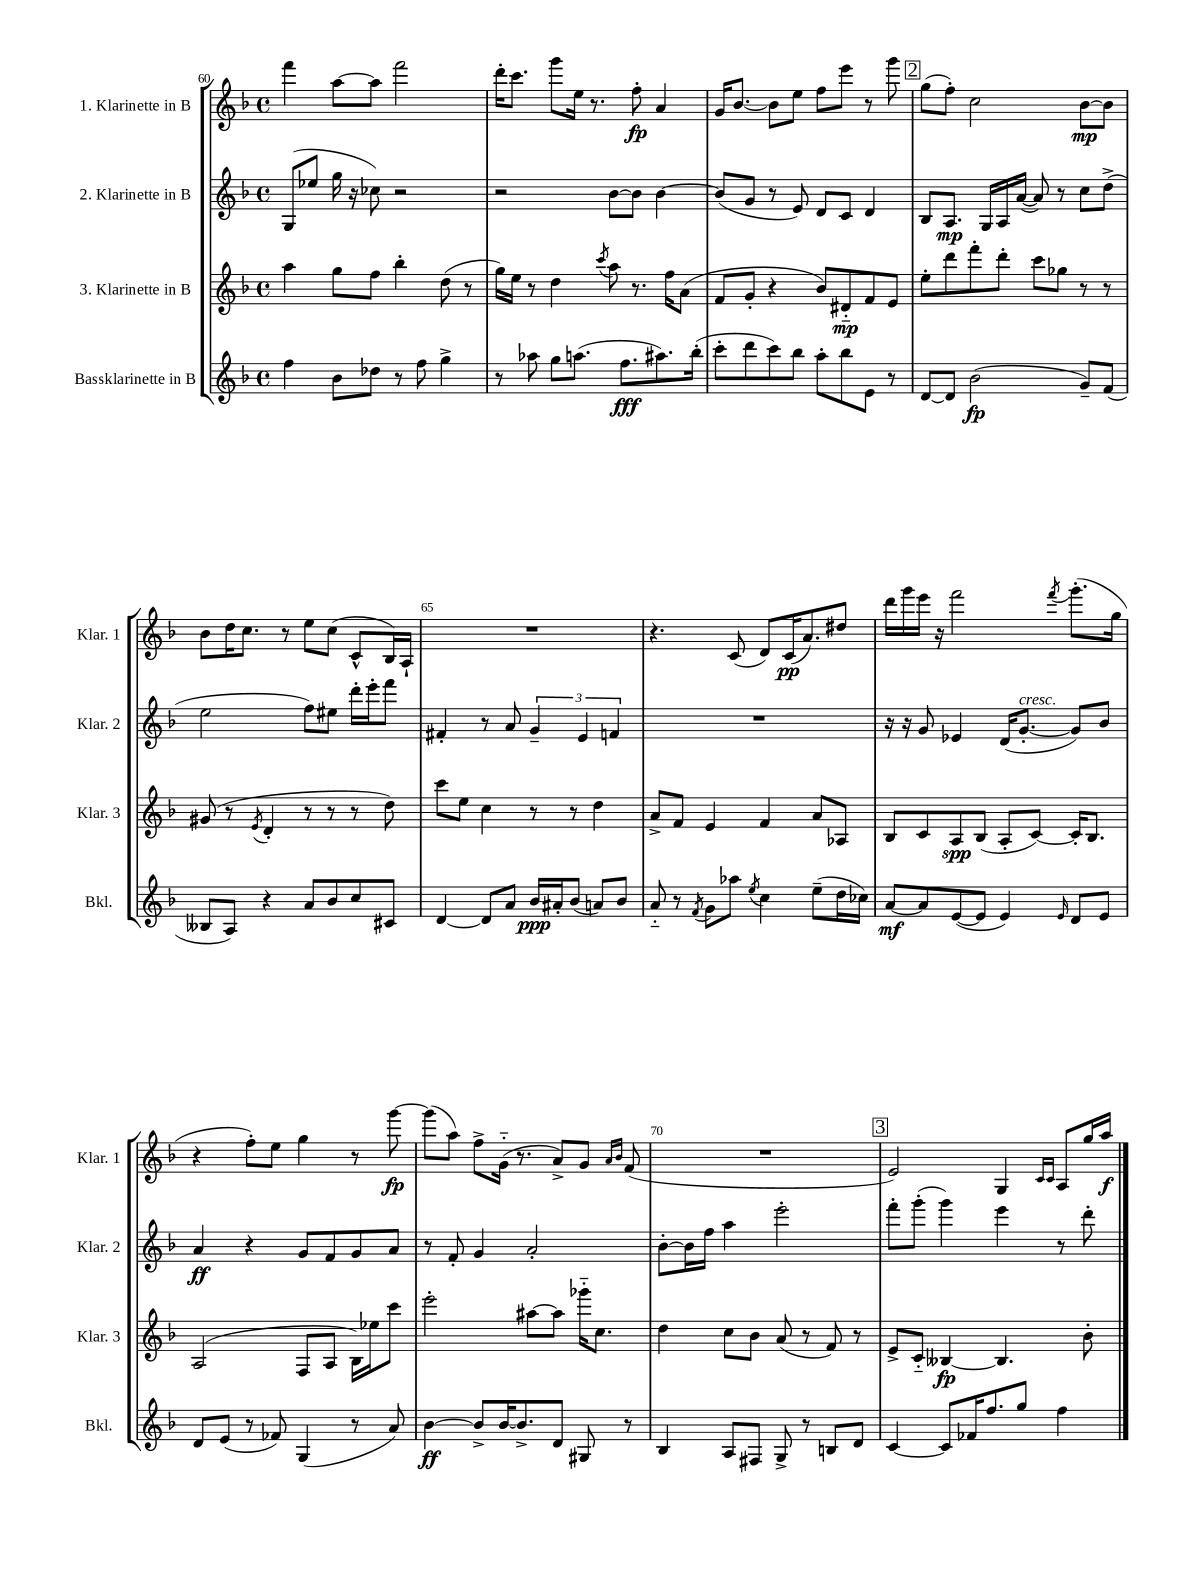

**kern	**kern	**kern	**kern
*staff4	*staff3	*staff2	*staff1
*clefG2	*clefG2	*clefG2	*clefG2
*k[b-]	*k[b-]	*k[b-]	*k[b-]
*M4/4	*M4/4	*M4/4	*M4/4
*met(c)	*met(c)	*met(c)	*met(c)
4ff\	4aa\	(8G/L	4fff\
.	.	8ee-/J	.
8b-\L	8gg\L	16gg\	[8aa\L
.	.	16r	.
8dd-\J	8ff\J	8cc-\)	8aa\]J
8r	4bb-'\	2r	2fff\
8ff\	.	.	.
4gg^\	(8dd\	.	.
.	8r	.	.
=	=	=	=
8r	16gg\LL)	2r	16ddd'\LK
.	16ee\JJ	.	8.ccc\J
8aa-\	8r	.	.
8gg\L	4dd\	.	8ggg\L
(8.aa\J	.	.	16ee\Jk
.	.	.	8.r
.	8qccc/	.	.
.	8aa\	[8b-\L	.
8.ff\L	.	.	.
.	8.r	8b-\]J	8ff'\
8.aa#\)	.	[4b-\	4a/
.	16ff\LK	.	.
.	(8a\J	.	.
(16bb-'\Jk	.	.	.
=	=	=	=
8ccc'\L	8f/L	(8b-/]L	16g/LK
.	.	.	[8.b-/J
8ddd\	8g'/J	8g/J	.
8ccc\)	4r	8r	8b-\]L
8bb-\J	.	8e/)	8ee\J
8aa'\L	8b-/L)	8d/L	8ff\L
8bb-\	8d#'~/	8c/J	8eee\J
8e\J	8f/	4d/	8r
8r	8e/J	.	8ggg\
=	=	=	=
[8d/L	8ee'\L	8B-/L	(8gg\L
8d/]J	8ddd\	8.A/J	8ff'\J)
(2b-\	8fff'\	.	2cc\
.	.	16G/LL	.
.	8ddd'\J	16A/	.
.	.	([16a/JJ	.
.	8ccc\L	8a/])	.
.	8gg-\J	8r	.
8g~/L)	8r	8cc\L	[8b-\L
(8f/J	8r	(8dd^\J	8b-\]J
=	=	=	=
8B--/L	(8g#/	2ee\	8b-\L
8A/J)	8r	.	16dd\K
.	.	.	8.cc\J
.	8qe/	.	.
4r	4d'/	.	.
.	.	.	8r
8a/L	8r	8ff\L)	8ee\L
8b-/	8r	8ee#\J	(8cc\J
8cc/	8r	16ddd'\LL	8c^^/L
.	.	16eee'\J	.
8c#/J	8dd\)	8fff\J	16B-/L)
.	.	.	16A`/JJ
=	=	=	=
[4d/	8ccc\L	4f#'/	1r
.	8ee\J	.	.
8d/]L	4cc\	8r	.
8a/J	.	8a/	.
16b-/LL	8r	6g~/	.
16a#'/J	.	.	.
(8b-/J	8r	.	.
.	.	6e/	.
8a/L)	4dd\	.	.
.	.	6f/	.
8b-/J	.	.	.
=	=	=	=
8a'~/	8a^/L	1r	4.r
8r	8f/J	.	.
8qf/	.	.	.
8g\L	4e/	.	.
8aa-\J	.	.	(8c/
8qee/	.	.	.
4cc\	4f/	.	8d/L)
.	.	.	(16c/K
.	.	.	8.a/)
(8ee~\L	8a/L	.	.
16dd\L	8A-/J	.	8dd#/J
16cc-\JJ)	.	.	.
=	=	=	=
[8a/L	8B-/L	16r	16ddd\LL
.	.	16r	16ggg\
8a/]	8c/	8g/	16eee\JJ
.	.	.	16r
([8e/	8A/	4e-/	2fff\
8e/]J	(8B-/J	.	.
4e/)	8A'/L	(16d/LK	.
.	.	[8.g'/J	.
.	[8c/J)	.	.
16qqe/	.	.	8qfff/
8d/L	16c'/]LK	8g/]L)	(8.ggg'\L
.	8.B-/J	.	.
8e/J	.	8b-/J	.
.	.	.	16gg\Jk
=	=	=	=
8d/L	(2A/	4a/	4r
(8e/J	.	.	.
8r	.	4r	8ff'\L)
8f-/)	.	.	8ee\J
(4G/	8F/L	8g/L	4gg\
.	8A/J	8f/	.
8r	16B-\LL)	8g/	8r
.	16ee-\J	.	.
8a/)	8ccc\J	8a/J	[8ggg\
=	=	=	=
[4b-\	2eee'\	8r	(8ggg\]L
.	.	8f'/	8aa\J)
8b-^/]L	.	4g/	8ff^\L
[16b-/K	.	.	(16g'~\Jk
8.b-^/]	.	.	8.r
.	[8aa#\L	2a'/	.
8d/J	8aa#\]J	.	8a^/L)
8G#/	16ggg-'~\LK	.	8g/J
.	8.cc\J	.	.
.	.	.	16qqa/LL
.	.	.	16qqb-/JJ
8r	.	.	(8f/
=	=	=	=
4B-/	4dd\	[8b-'\L	1r
.	.	16b-\]L	.
.	.	16ff\JJ	.
8A/L	8cc\L	4aa\	.
8F#/J	8b-\J	.	.
8G^/	(8a/	2eee'\	.
8r	8r	.	.
8B/L	8f/)	.	.
8d/J	8r	.	.
=	=	=	=
[4c/	8e^/L	8fff'\L	2e/)
.	8c'~/J	(8ggg'\J	.
8c/]L	[4B--/	4ggg\)	.
16f-/K	.	.	.
8.ff/	.	.	.
.	4.B--/]	4eee\	4G/
8gg/J	.	.	.
.	.	.	16qqc/LL
.	.	.	16qqc/JJ
4ff\	.	8r	8A/L
.	8b-'\	8ddd'\	16gg/L
.	.	.	16aa/JJ
==	==	==	==
*-	*-	*-	*-
